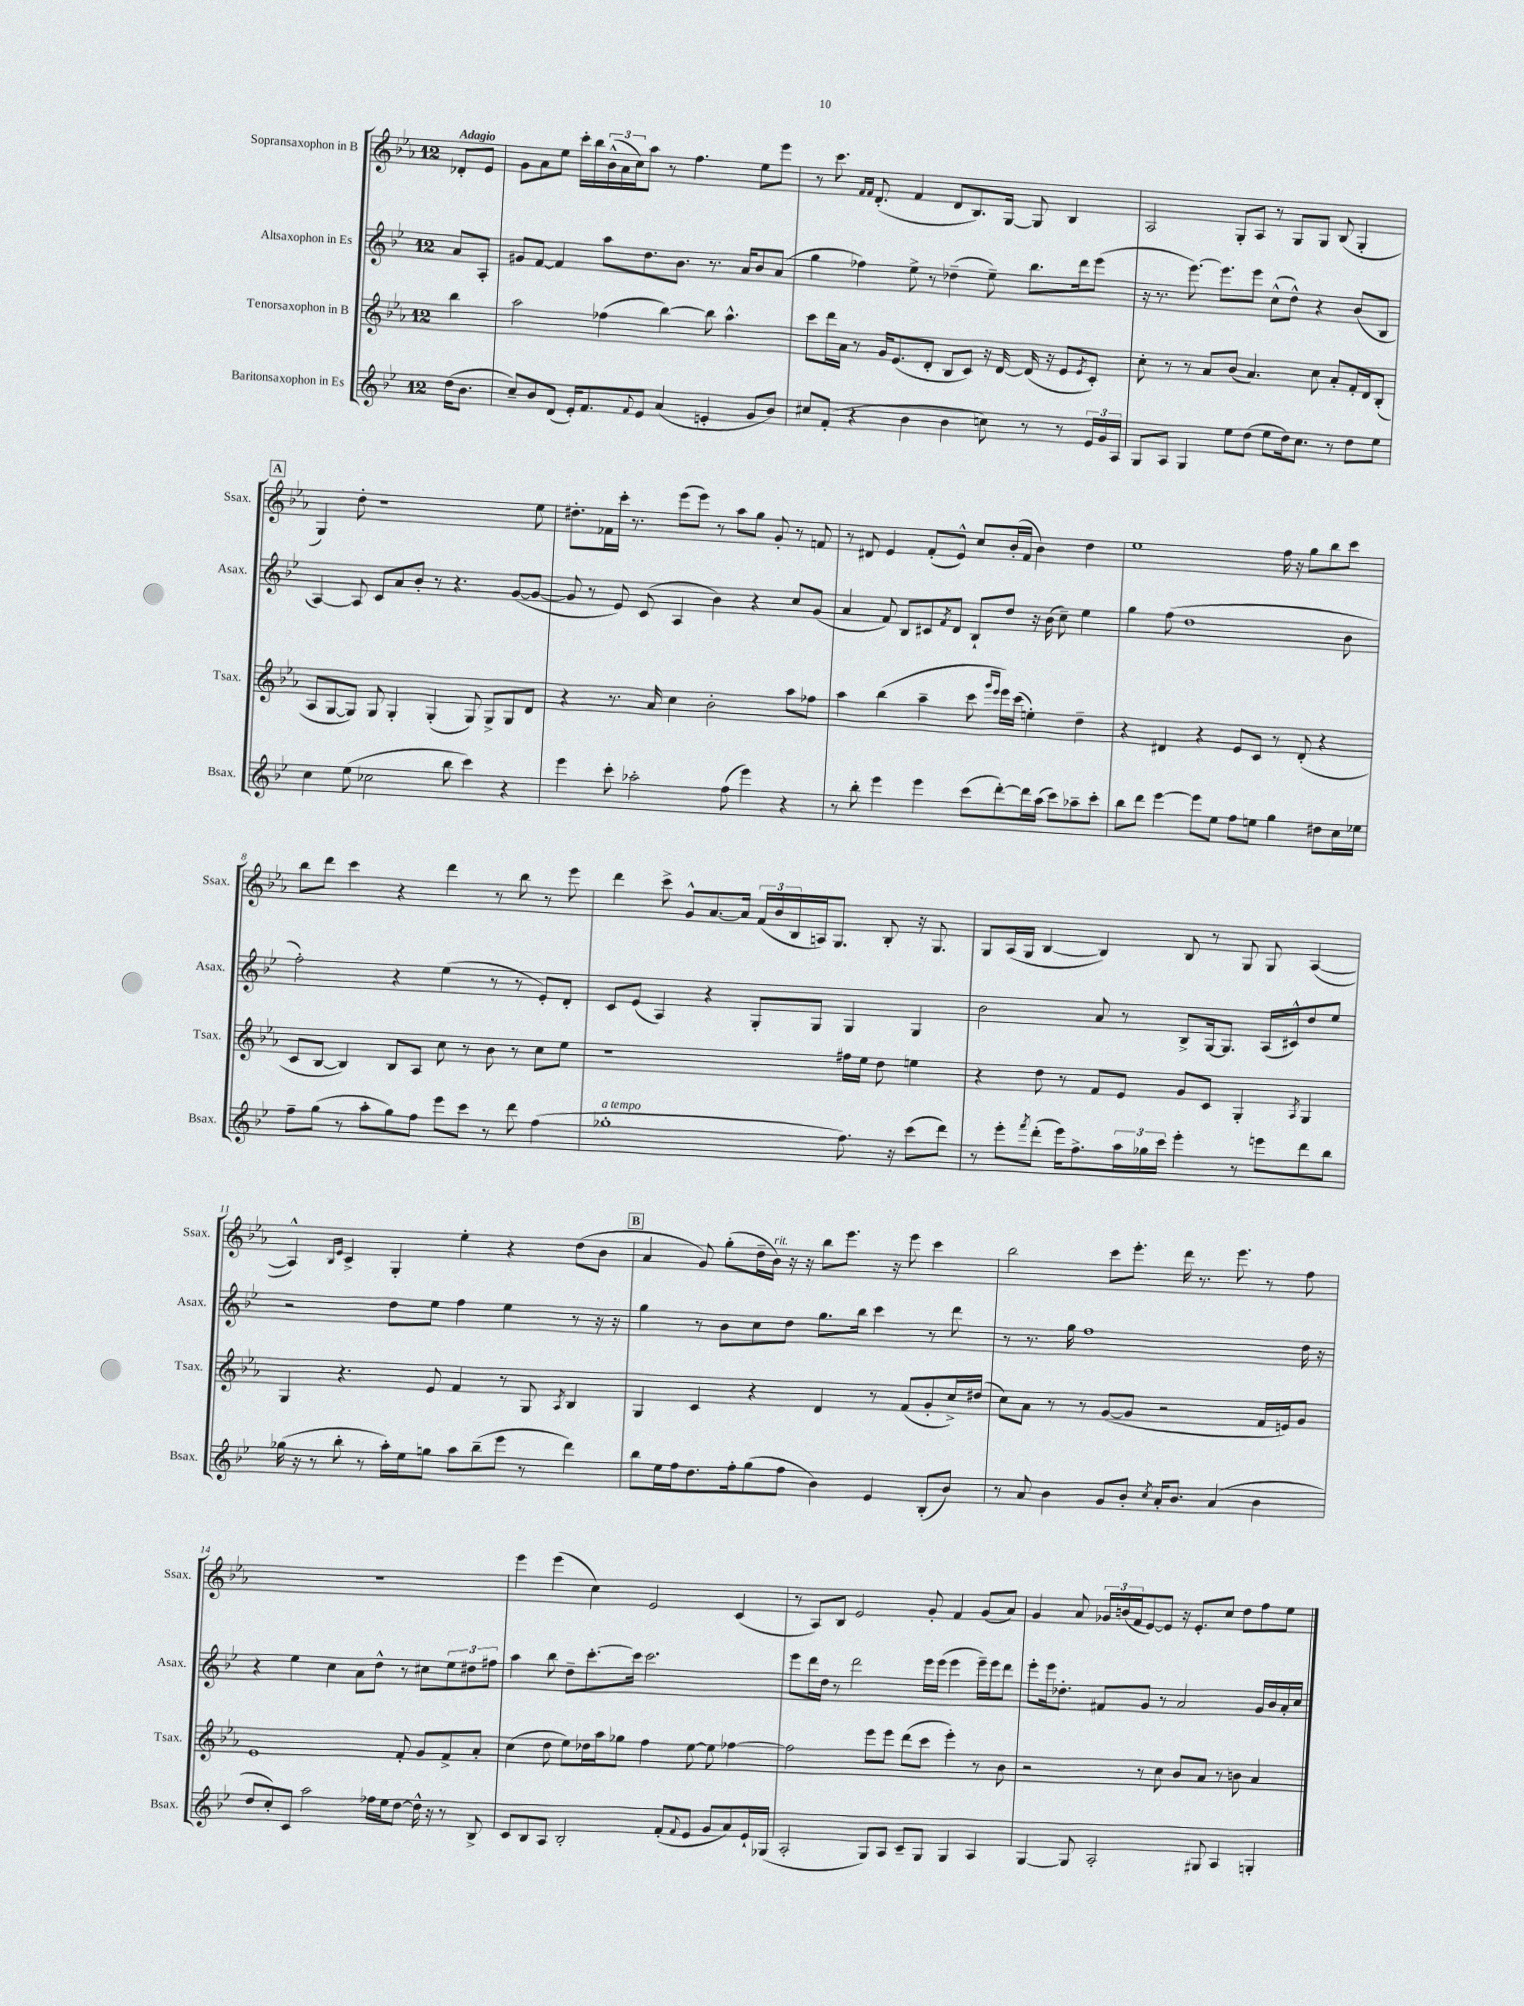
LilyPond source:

<<
\new StaffGroup <<
\new Staff = "s0" \with { instrumentName = "Sopransaxophon in B" shortInstrumentName = "Ssax." } {
    \clef treble \key ees \major \once \override Staff.TimeSignature.style = #'single-digit \time 12/8 \partial 4 \tempo "Adagio"
    des'8-. ees'8 |
    g'8 aes'8 ees''8 c'''16-. bes''16 \tuplet 3/2 { bes'16-^( aes'16 c''16) } aes''8 r8 f''4. ees''8 ees'''8 |
    r8 c'''8. \grace { f'16 f'16 } d'8.-.( f'4 d'8 bes8.) g16~ g8 bes4 |
    aes2 g8-. aes8 r8 g8 g8 bes8( g4-. |
    \mark \markup { \box "A" } g4) d''8-. r1 ees''8 |
    dis''8.-. fes'16 c'''16-. r8. ees'''8( ees'''8) r8 aes''8 g''8 g'8-. r8 f'8 |
    r8 dis'8 ees'4 f'8-.( ees'8-^) c''8 bes'16-.( f'16 bes'4) d''4 |
    ees''1 f''16 r16 g''8 bes''8 c'''8 |
    bes''8 d'''8 c'''4 r4 d'''4 r8 bes''8 r8 ees'''8 |
    d'''4 c'''8-> g'8-^ aes'8.~ aes'16 \tuplet 3/2 { f'16( bes'16 bes16 } a16) g8. bes8-. r16 g8. |
    g8 aes16( g16 bes4~ bes4) bes8 r8 g8 g8 aes4~( |
    aes4-^) \grace { bes16 ees'16 } c'4-> g4-. ees''4-. r4 d''8( bes'8 |
    \mark \markup { \box "B" } aes'4 g'8) g''8-.( d''16-- bes'16^\markup { \italic "rit." }) r16 r16 bes''8 ees'''8. r16 ees'''8 c'''4 |
    bes''2 c'''8 ees'''8.-. d'''16 r8. ees'''8. r8 f''8 |
    R1. |
    ees'''4 ees'''4( c''4) ees'2 c'4( |
    r8 aes8) bes8 ees'2 g'8-. f'4 g'8( aes'8) |
    g'4 aes'8 \tuplet 3/2 { ges'16 b'16( f'16 } ees'8~) ees'8 r16 ees'8.-. c''8 d''8 f''8 ees''8 \bar "|." |
}
\new Staff = "s1" \with { instrumentName = "Altsaxophon in Es" shortInstrumentName = "Asax." } {
    \clef treble \key bes \major \once \override Staff.TimeSignature.style = #'single-digit \time 12/8 \partial 4
    a'8 a8-. |
    gis'8 f'8~ f'4 a''8 d''8. bes'8. r8. a'16 bes'8 a'8( |
    g''4 fes''4) ees''8-> r8 des''4--( ees''8--) bes''8. d'''16 ees'''8( |
    r16 r8. ees'''8.~) ees'''8. ees'''8 c''8-^( d''8-^) r4 bes'8( bes8 |
    \mark \markup { \box "A" } a4~) a8 c'8 a'8 bes'8-. r8 r4. g'8~( g'8~ |
    g'8 r8 ees'8) c'8( a4 bes'4) r4 c''8 g'8( |
    a'4 f'8) bes8 cis'8 \acciaccatura { f'8 } d'8 bes8-! d''8 r16 bes'16( c''8--) ees''4 |
    g''4 f''8( d''1 bes'8 |
    f''2-.) r4 ees''4( r8 r8 ees'8-.) d'8-. |
    c'8 ees'8( a4) r4 g8-. g8 g4 g4 |
    bes'2 a'8 r8 bes8-> g16~ g8. a16( cis'16-^) d''8 ees''8 |
    r2 d''8 ees''8 f''4 ees''4 r8 r16 r16 |
    \mark \markup { \box "B" } g''4 r8 bes'8 c''8 d''8 g''8. bes''16 c'''4 r8 d'''8 |
    r8 r8. g''16 f''1 d''16 r16 |
    r4 ees''4 c''4 a'8 d''8-^ r8 cis''8 \tuplet 3/2 { ees''8 dis''8 fis''8 } |
    a''4 bes''8 d''8-- c'''8.~-. c'''16 c'''2. |
    ees'''8 d'''16 d''16 r8 d'''2 ees'''16 ees'''16( ees'''4 ees'''16--) ees'''16 d'''8 |
    ees'''8-. ees'''16 des''8.-. fis'8 g'8 r8 a'2 g'16 bes'16 a'16-. c''16 \bar "|." |
}
\new Staff = "s2" \with { instrumentName = "Tenorsaxophon in B" shortInstrumentName = "Tsax." } {
    \clef treble \key ees \major \once \override Staff.TimeSignature.style = #'single-digit \time 12/8 \partial 4
    bes''4 |
    aes''2 fes''4( bes''4~) bes''8 aes''4.-^ |
    c'''8 d'''16 aes'16 r8 g'16 ees'8.( d'8-. bes8 c'8) r16 d'16~ d'16( r16 ees'8 \acciaccatura { ees'8 } c'8-.) |
    c''8-. r8 r8 aes'8 bes'8( aes'4.) c''8 aes'8-. f'16-. d'16 bes8-.( |
    \mark \markup { \box "A" } aes8 g8~ g8) g8 g4-. g4-.( g8) g8-> g8 d'8 |
    r4 r8. aes'16 c''4 bes'2-. aes''8 fes''8 |
    aes''4 bes''4( aes''4-- c'''8 \grace { g'''16 ees'''16 } ees'''16) c'''16( e''4-.) d''4-- |
    r4 dis'4 r4 ees'8 c'8 r8 dis'8-.( r4 |
    c'8 bes8~ bes4) bes8 aes8 c''8 r8 bes'8 r8 c''8 ees''8 |
    r1 fis''16 ees''16 d''8 e''4 |
    r4 d''8 r8 f'8 ees'8 g'8 c'8 g4-. \acciaccatura { aes8 } g4 |
    g4 r4. ees'8 f'4 r8 g8 \acciaccatura { aes8 } bes4 |
    \mark \markup { \box "B" } g4 c'4 r4 d'4 r8 f'8( g'8-. c''16->) dis''16( |
    c''8) aes'8 r8 r8 g'8~( g'8 r2 f'16 e'16) g'8 |
    ees'1 f'8-. g'8 f'8-> aes'8-. |
    c''4( d''8 ees''8) des''16 aes''16 ges''8 f''4 ees''8~ ees''8 fes''4~ |
    fes''2 ees'''8 ees'''8 d'''8( c'''8 ees'''4-.) r8 bes'8 |
    r2 r8 c''8 bes'8 aes'8 r8 b'8 aes'4 \bar "|." |
}
\new Staff = "s3" \with { instrumentName = "Baritonsaxophon in Es" shortInstrumentName = "Bsax." } {
    \clef treble \key bes \major \once \override Staff.TimeSignature.style = #'single-digit \time 12/8 \partial 4
    d''16( bes'8. |
    c''8--) bes'8 d'8( ees'16-.) f'8. \appoggiatura { f'8 } ees'8 a'4( e'4-. g'8 bes'8) |
    cis''8 f'8-.( r4 bes'4 bes'4 c''8) r8 r8 \tuplet 3/2 { ees'16 g'16 a16 } |
    g8 a8 g4 ees''8 d''8( ees''8 d''16) c''8. r8 d''8 ees''8 |
    \mark \markup { \box "A" } c''4 ees''8( ces''2 bes''8 c'''4) r4 |
    ees'''4 c'''8-. aes''2-. f''8( ees'''4) r4 |
    r8 bes''8-. ees'''4 ees'''4 c'''8( d'''8~-.) d'''16 a''16( c'''8) aes''8-- c'''8-. |
    bes''8 d'''8 ees'''4~ ees'''8 ees''8 f''8 e''8 g''4 dis''8 c''16 ees''16 |
    f''8-- g''8( r8 a''8-. g''8) f''8 ees'''8 c'''8 r8 d'''8 f''4( |
    ges''1-.^\markup { \italic "a tempo" } f''8.) r16 c'''8( d'''8) |
    r8 ees'''8-. \acciaccatura { f'''8 } d'''8-.( ees'''16) f''8.-> \tuplet 3/2 { a''16 ges''16 c'''16 } ees'''4-. r8 e'''8 d'''8 bes''8 |
    ges''16( r16 r8 bes''8-. r8 a''16-.) ees''16 g''8 a''8 bes''8--( ees'''8 r8 d'''4) |
    \mark \markup { \box "B" } bes''8 ees''16 f''16 d''8. f''16-. g''8( f''8 bes'4) ees'4 bes8-.( bes'8) |
    r8 a'8 bes'4 g'8 bes'8-. \acciaccatura { c''8 } a'16-. bes'8. a'4( bes'4 |
    d''8 c''8-.) c'8 a''2 fes''16 ees''16 d''8~ d''16-^ r16 r8 bes8-> |
    c'8 bes8 a8 bes2-. f'8-.( \appoggiatura { f'8 } ees'8 g'8 a'8) ees'16-! ges16( |
    a2-. g8) a8 c'8-- g8 g4 a4 |
    g4~ g8 a2-. gis8 a4 g4-. \bar "|." |
}
>>
>>
